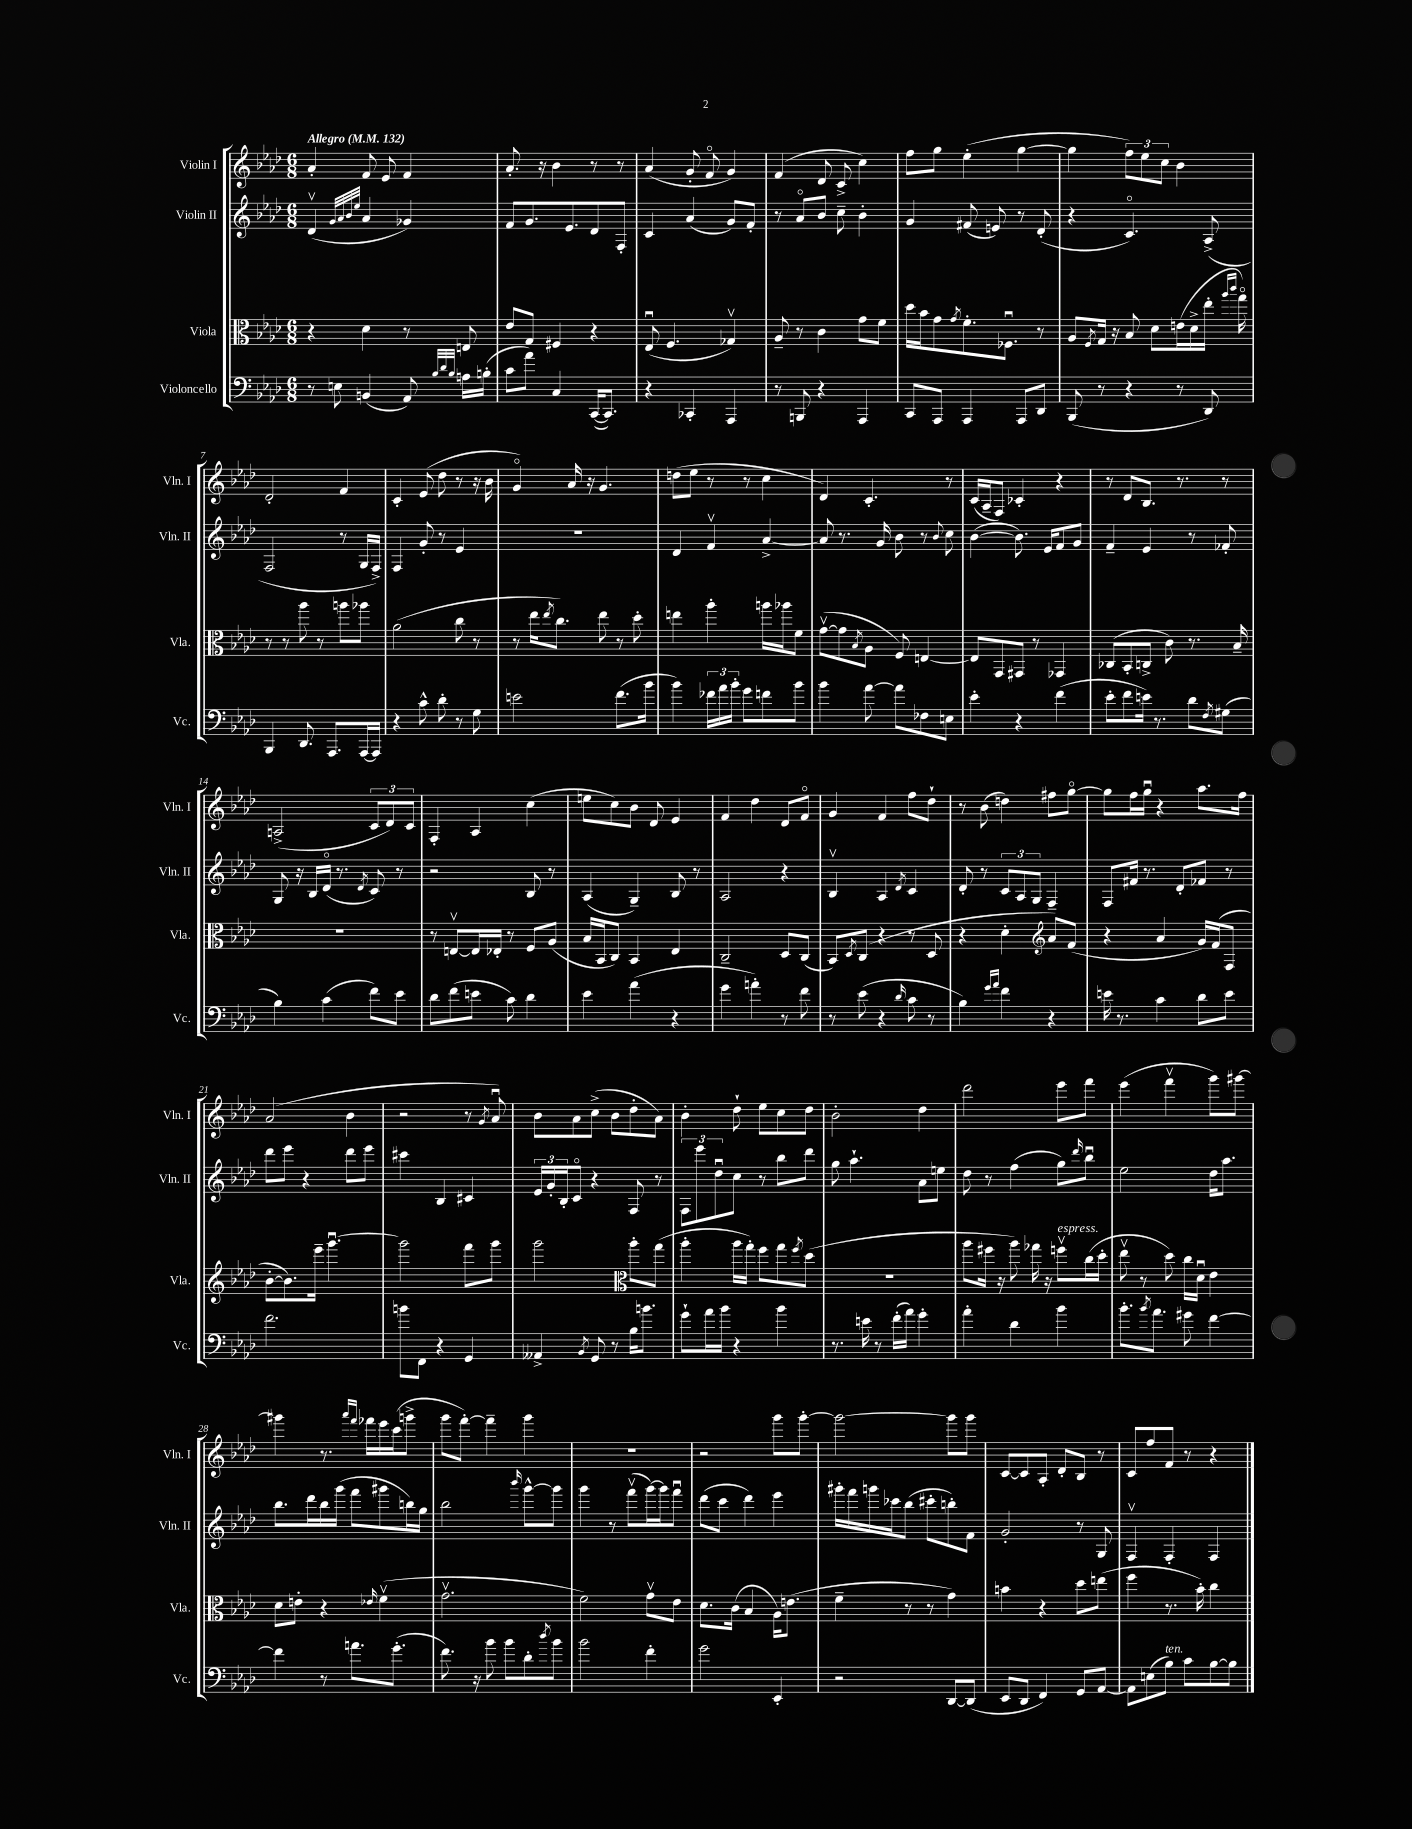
<<
\new StaffGroup <<
\new Staff = "s0" \with { instrumentName = "Violin I" shortInstrumentName = "Vln. I" } {
    \clef treble \key aes \major \numericTimeSignature \time 6/8 \tempo "Allegro" 4 = 132
    aes'4-. f'8 ees'8 f'4 |
    aes'8.-. r16 bes'4 r8 r8 |
    aes'4( g'8-. f'8\flageolet g'4) |
    f'4( des'8 c'8-> c''4) |
    f''8 g''8 ees''4-.( g''4~ |
    g''4 \tuplet 3/2 { f''8) ees''8 c''8 } bes'4 |
    des'2-. f'4 |
    c'4-. ees'8( des''8 r8 r16 bes'16 |
    g'4\flageolet) aes'16 r16 g'4. |
    d''8( ees''8 r8 r8 c''4 |
    des'4) c'4.-. r8 |
    c'16( aes16-- f8) ces'4-. r4 |
    r8 des'8 bes8. r8. r8 |
    a2->( \tuplet 3/2 { c'8 des'8) c'8 } |
    f4-. aes4 c''4( |
    e''8 c''8) bes'8 des'8 ees'4 |
    f'4 des''4 des'8 f'8\flageolet |
    g'4 f'4 f''8 des''8-! |
    r8 bes'8( d''4) fis''8 g''8~\flageolet |
    g''8 f''16 g''16\downbow r4 aes''8. f''16 |
    aes'2( bes'4 |
    r2 r8 \acciaccatura { g'8 } aes'8\downbow) |
    bes'8 aes'8 c''8->( bes'8 des''8-. aes'8) |
    bes'4-. des''8-! ees''8 c''8 des''8 |
    bes'2-. des''4 |
    des'''2 ees'''8 f'''8 |
    ees'''4( f'''4\upbow g'''8) gis'''8~ |
    gis'''4 r8. \grace { aes'''16 f'''16 } fes'''16 ees'''16 c'''16( g'''8-> |
    g'''8 f'''8~-.) f'''4-- g'''4 |
    R2. |
    r2 g'''8 g'''8~-. |
    g'''2~ g'''8 g'''8 |
    c'8~ c'8 aes8-. des'8-. bes8 r8 |
    c'8 f''8 f'8 r8 r4 \bar "|." |
}
\new Staff = "s1" \with { instrumentName = "Violin II" shortInstrumentName = "Vln. II" } {
    \clef treble \key aes \major \numericTimeSignature \time 6/8
    des'4\upbow( \grace { g'32 aes'32 bes'32 ees''32 } aes'4 ges'4) |
    f'8 g'8. ees'8. des'8 f8-. |
    c'4 aes'4( g'8) f'8-. |
    r8 aes'8\flageolet bes'8 c''8-- bes'4-. |
    g'4 fis'8( e'8) r8 des'8-.( |
    r4 c'4.\flageolet) aes8->( |
    f2 r8 g16 f16->) |
    f4 g'8-. r8 ees'4 |
    R2. |
    des'4 f'4\upbow aes'4~-> |
    aes'8 r8. g'16 bes'8 r8 \appoggiatura { bes'8 } c''8 |
    bes'4~( bes'8.) ees'16 f'8 g'8 |
    f'4-- ees'4 r8 fes'8-. |
    g8 r16 bes16 des'16\flageolet( r8. \acciaccatura { des'8 } c'8) r8 |
    r2 bes8 r8 |
    aes4( g4--) bes8 r8 |
    aes2 r4 |
    bes4\upbow aes4 \acciaccatura { des'8 } c'4 |
    des'8-. r8 \tuplet 3/2 { c'8 aes8 g8 } f4-- |
    f8 fis'16 r8. des'8-. fes'8 r8 |
    des'''8 ees'''8 r4 des'''8 ees'''8 |
    cis'''4 bes4 cis'4 |
    \tuplet 3/2 { ees'16 g'16-. bes16-. } c'8\flageolet r4 f8 r8 |
    \tuplet 3/2 { f8 ees'''8 des''8\downbow } c''8 r8 bes''8 des'''8 |
    g''8 aes''4.-! aes'8 e''8 |
    des''8 r8 f''4( g''8) \grace { des'''16 } bes''8\downbow |
    ees''2 des''16 aes''8. |
    bes''8. des'''16 bes''16 g'''16( f'''8 gis'''8 b''16) g''16 |
    bes''2 \grace { bes'''16 } g'''8~-^ g'''8 |
    g'''4 r8 f'''8\upbow( g'''16~) g'''16 f'''8\downbow |
    des'''8( c'''8 des'''4) ees'''4 |
    gis'''16-. f'''16 g'''16 ces'''16 bes''8( cis'''8-. b''8-.) f'8 |
    g'2-. r8 g8 |
    f4\upbow f4-. f4 \bar "|." |
}
\new Staff = "s2" \with { instrumentName = "Viola" shortInstrumentName = "Vla." } {
    \clef alto \key aes \major \numericTimeSignature \time 6/8
    r4 des'4 r8 e8 |
    ees'8 g8 fis4 r4 |
    ees8\downbow( f4. ges4\upbow) |
    aes8-- r8 c'4 g'8 f'8 |
    des''16 bes'16 g'8 \acciaccatura { g'8 } f'8.-. fes8.\downbow r8 |
    aes8 \acciaccatura { f8 } g16 r16 bes8 des'8 e'16( des'16-> ees''16-. \grace { aes''16 c'''16 } g''16\flageolet) |
    r8 r8 aes''8 r8 a''8 aes''8 |
    aes'2( c''8 r8 |
    r8 ees''16 \acciaccatura { ees''8 } c''8.) ees''8 r8 des''8-. |
    e''4 aes''4-. a''16 aes''16 f'8 |
    g'8~\upbow( g'8 \acciaccatura { bes8 } aes8 f8) e4~ |
    e8 g,8 gis,8 r8 ges,4 |
    ces8( bes,8-. c8-> c'8) r8. bes16-- |
    R2. |
    r8 e8~\upbow e16 ees16-. r8 f8 aes8( |
    bes16 bes,16 c8) bes,4 ees4 |
    c2-- des8 c8( |
    bes,8) \acciaccatura { des8 } c8( r4 r8 des8 |
    r4 des'4-. \clef treble aes'8) f'8( |
    r4 aes'4 g'16) f'16( f8 |
    bes'8~-. bes'8.) ees'''16-- g'''4.~\downbow |
    g'''2 f'''8 g'''8 |
    g'''2 \clef alto aes''8-. g''8( |
    aes''4-. aes''16 g''16-.) f''8 g''8 \acciaccatura { f''8 } des''8( |
    R2. |
    aes''8 fis''16 r16 aes''8) ges''16 r16 f''8\upbow^\markup { \italic "espress." } c''16( des''16-. |
    ees''8\upbow r8 des''8) c''16 des'16\downbow ees'4 |
    des'8 e'8-. r4 \grace { ees'16 } f'4\upbow( |
    g'2.\upbow |
    f'2) g'8\upbow ees'8 |
    des'8. c'16( bes4 aes16) e'8.( |
    f'4-- r8 r8 g'4) |
    b'4 r4 des''8 e''8( |
    f''4 r8. bes'16-.) c''4 \bar "|." |
}
\new Staff = "s3" \with { instrumentName = "Violoncello" shortInstrumentName = "Vc." } {
    \clef bass \key aes \major \numericTimeSignature \time 6/8
    r8 e8 b,4( aes,8) \grace { bes32 des'32 bes32 } a16 b16-.( |
    c'8 aes'8) c4 c,16~( c,8.) |
    r4 ces,4-. aes,,4 |
    r8 b,,8 r4 aes,,4 |
    c,8 aes,,8 aes,,4 aes,,8 des,8 |
    bes,,8( r8 r4 r8 des,8) |
    bes,,4 des,8. aes,,8. aes,,16~ aes,,16 |
    r4 c'8-^ des'8-. r8 g8 |
    e'2 f'8.( bes'16 |
    bes'4) \tuplet 3/2 { fes'16 aes'16 bes'16-. } g'8 f'8 bes'8 |
    bes'4 aes'8~ aes'8 fes8 e8 |
    ees'4-. r4 f'4( |
    ees'8-. f'8 e'16) r8. des'8 \acciaccatura { f8 } gis8( |
    bes4) c'4( f'8) ees'8 |
    des'8 f'8( e'8 c'8) des'4 |
    ees'4 aes'4( r4 |
    g'4 a'4-.) r8 f'8 |
    r8 ees'8( r4 \grace { des'16 } c'8 r8 |
    bes4) \grace { g'16 aes'16 } f'4 r4 |
    e'16 r8. c'4 des'8 e'8 |
    f'2. |
    b'8 f,8 r4 g,4 |
    aeses,4-> \acciaccatura { bes,8 } g,8 r8 bes16 b'8. |
    g'8-! aes'16 bes'16 r4 bes'4 |
    r8. e'16 r8 f'16-.( aes'16) g'4-. |
    aes'4-. des'4 bes'4 |
    bes'8.-. \acciaccatura { bes'8 } aes'8. gis'8 f'4~ |
    f'4 r8 a'8. g'8.-.( |
    f'8.) r16 bes'8 bes'8 des'8-. \acciaccatura { des''8 } bes'8 |
    bes'2 f'4-. |
    g'2 ees,4-. |
    r2 des,8~ des,8( |
    ees,8 des,8 f,4) g,8 aes,8~ |
    aes,8 e8( bes8^\markup { \italic "ten." }) c'8 bes8~ bes8 \bar "|." |
}
>>
>>
